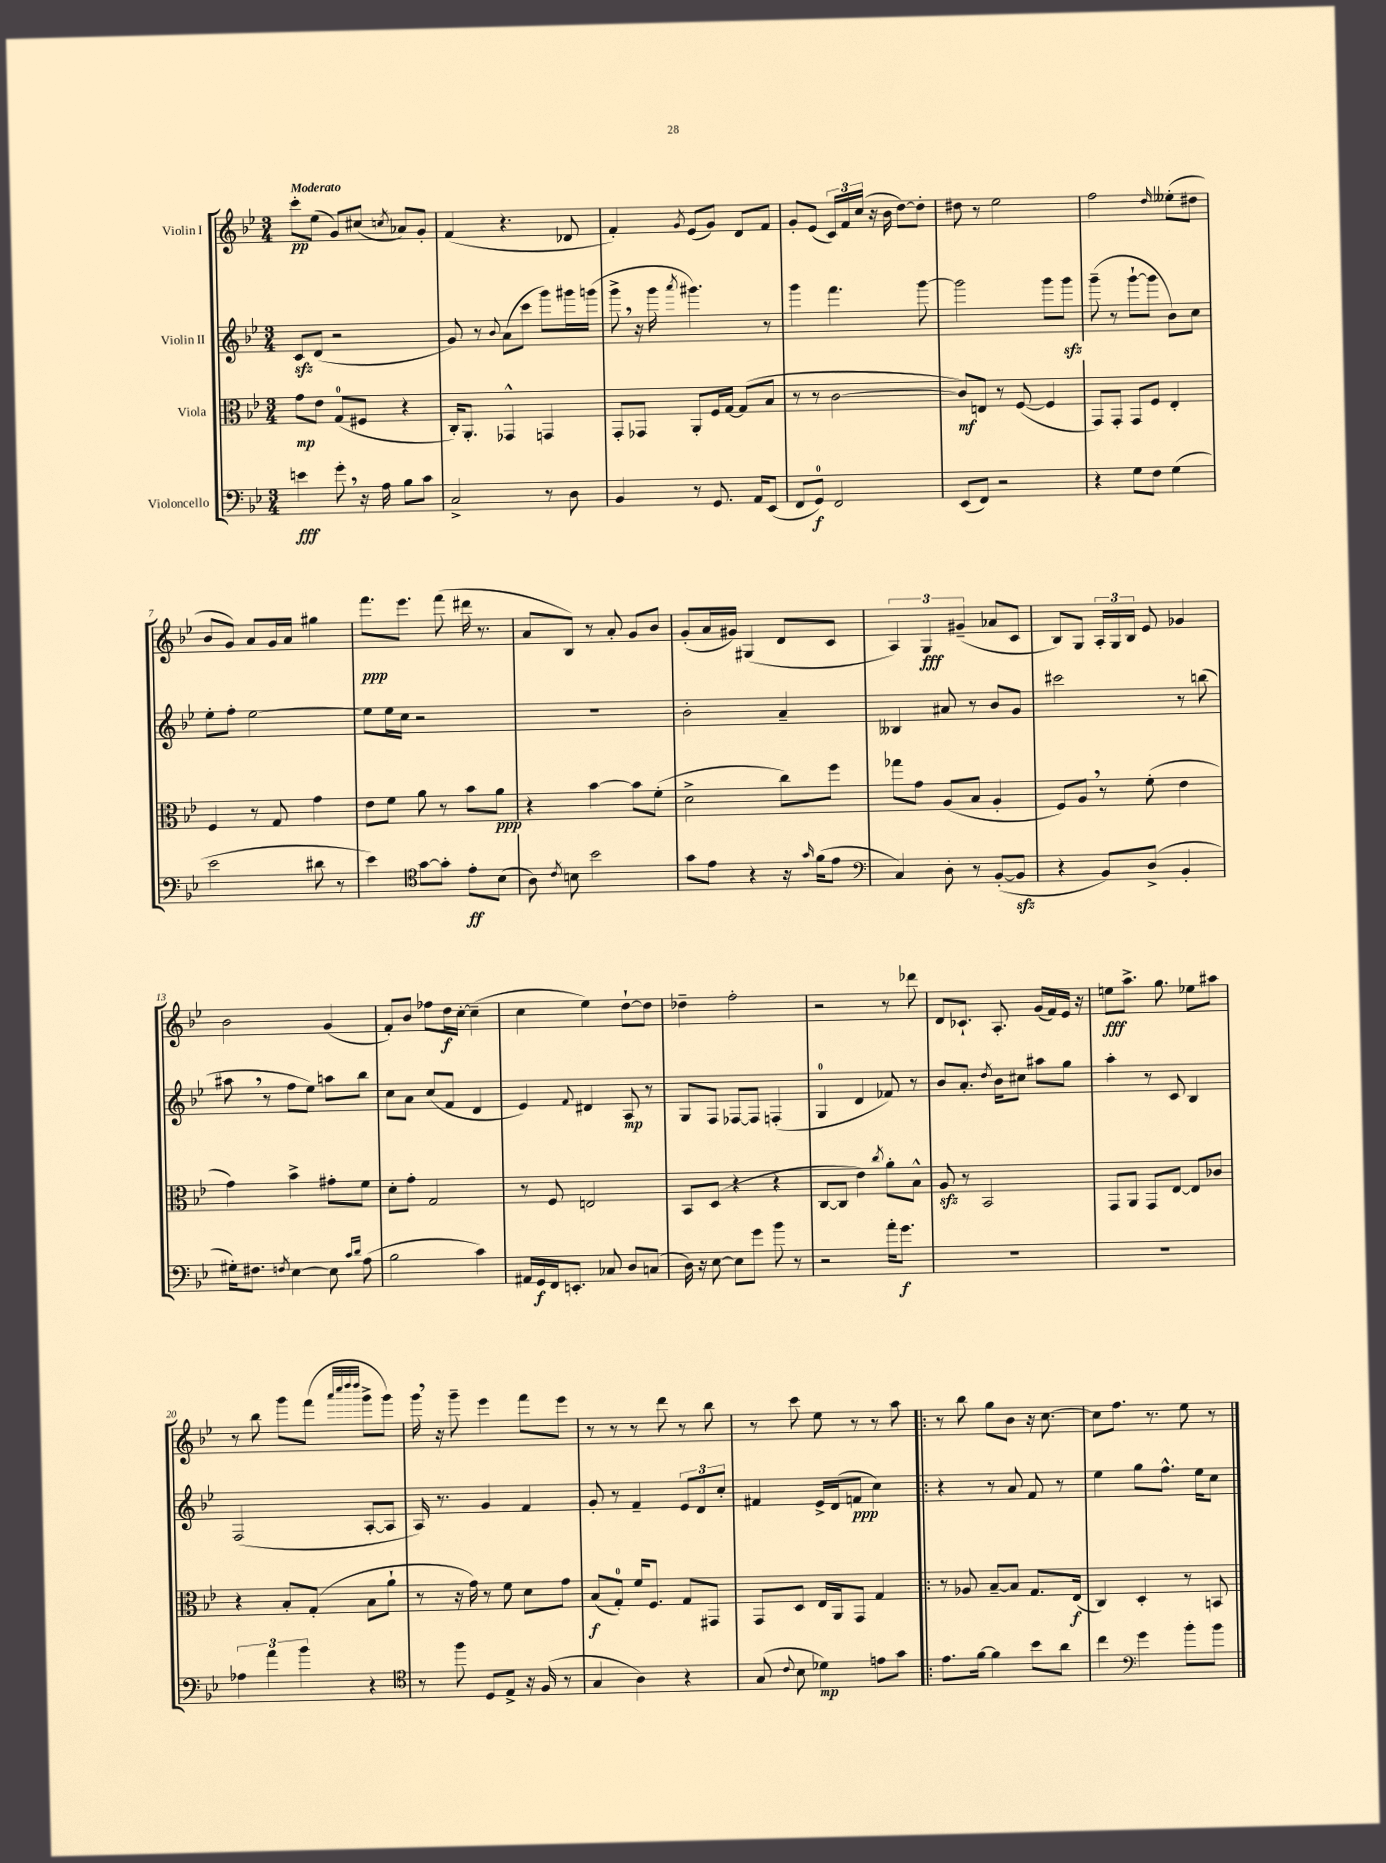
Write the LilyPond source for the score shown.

<<
\new StaffGroup <<
\new Staff = "s0" \with { instrumentName = "Violin I" } {
    \clef treble \key bes \major \numericTimeSignature \time 3/4 \tempo "Moderato"
    \autoBeamOff c'''8[-.\pp ees''8]( g'8[) cis''8]( \acciaccatura { c''8 } aes'8[) g'8]-. |
    f'4( r4. des'8 |
    f'4-.) \acciaccatura { g'8 } ees'8[( g'8]) d'8[ f'8] |
    g'8[-. ees'8]( \tuplet 3/2 { c'16[) f'16 c''16]( } r16 bes'16 d''8[~) d''8]-. |
    dis''8 r8 ees''2 |
    f''2 \grace { d''16 } eeses''8[-.( dis''8] |
    bes'8[ g'8]) a'8[ g'16 a'16] gis''4 |
    f'''8.[\ppp ees'''8.] f'''8( dis'''16 r8. |
    a'8[ bes8]) r8 a'8-. g'8[ bes'8] |
    g'8[-.( a'16 gis'16]) gis4( d'8[ c'8] |
    \tuplet 3/2 { a4) g4\fff gis'4--( } aes'8[ c'8] |
    bes8[) g8] \tuplet 3/2 { a16[-. g16 bes16] } ees'8 ges'4 |
    bes'2 g'4( |
    f'8[-.) bes'8] fes''8[ d''16\f c''16]~-. c''4--( |
    c''4 ees''4) d''8[~-! d''8] |
    des''4-- f''2-. |
    r2 r8 des'''8 |
    d'8[ ces'8.]-! a8.-. g'16[( f'16) ees'16] r16 |
    e''8[\fff a''8.]-> g''8. ees''8[ ais''8] |
    r8 bes''8 g'''8[ f'''8]( \grace { a'''32[ c''''32 d''''32 d''''32] } g'''8[-> g'''8]) |
    g'''16 \breathe r16 g'''8-- ees'''4 f'''8[ ees'''8] |
    r8 r8 r8 d'''8 r8 bes''8 |
    r8 c'''8 ees''8 r8 r8 a''8 |
    \bar ".|:" r8 bes''8 g''8[ bes'8] r16 c''8.~ |
    c''8[ f''8.] r8. ees''8 r8 \bar "|." |
}
\new Staff = "s1" \with { instrumentName = "Violin II" } {
    \clef treble \key bes \major \numericTimeSignature \time 3/4
    \autoBeamOff c'8[\sfz d'8]( r2 |
    g'8) r8 \appoggiatura { bes'8 } a'8[( c'''8] g'''8[) gis'''16 g'''16]( |
    g'''8-> \breathe r16 g'''16 \acciaccatura { a'''8 } gis'''4.) r8 |
    g'''4 f'''4. g'''8~ |
    g'''2 g'''8[ g'''8]\sfz |
    g'''8--( r8 g'''8[~-! g'''8] bes'8[) c''8] |
    ees''8[-. f''8]-. ees''2~ |
    ees''8[ ees''16 c''16] r2 |
    r2. |
    bes'2-. a'4-- |
    beses4 ais'8 r8 bes'8[ g'8] |
    cis'''2 r8 b''8( |
    ais''8 \breathe r8 f''8[ ees''8]) a''8[ bes''8] |
    c''8[ a'8] c''8[( f'8] d'4 |
    ees'4) \appoggiatura { f'8 } dis'4 a8\mp r8 |
    g8[ f8] fes8[~ fes8] f4-.( |
    g4-0 d'4 fes'8) r8 |
    bes'8[ a'8.]-. \acciaccatura { d''8 } bes'16[ cis''8] ais''8[ g''8] |
    a''4-. r8 c'8 bes4 |
    f2( a8[~-. a8] |
    a16) r8. g'4 f'4 |
    g'8-. r8 f'4-- \tuplet 3/2 { ees'8[ d'8 c''8]-. } |
    fis'4 ees'16[-> d'16( f'8]\ppp c''4) |
    \bar ".|:" r4 r8 a'8 f'8 r8 |
    ees''4 g''8[ f''8.]-^ ees''16[ c''8] \bar "|." |
}
\new Staff = "s2" \with { instrumentName = "Viola" } {
    \clef alto \key bes \major \numericTimeSignature \time 3/4
    \autoBeamOff g'8[\mp ees'8] g8[-0( fis8] r4 |
    c16[-.) a,8.]-. ges,4-^ g,4 |
    g,8[-. ges,8] a,8[-. f16 g16]~ g8[( bes8] |
    r8 r8 c'2~ |
    c'8[\mf) e8] r8 f8~( f4 |
    g,8[) g,8]-. g,8[ f8] ees4-. |
    f4 r8 g8 g'4 |
    ees'8[ f'8] a'8 r8 bes'8[ a'8]\ppp |
    r4 bes'4~ bes'8[ f'8]-.( |
    d'2-> c''8[) f''8] |
    ges''8[ g'8] a8[( bes8] a4-. |
    f8[) a8] \breathe r8 f'8-.( ees'4 |
    g'4) bes'4-> gis'8[-. f'8] |
    d'8[-. g'8]-. g2 |
    r8 f8 e2 |
    bes,8[ d8]( r4 r4 |
    c8[~ c8] ees'4) \acciaccatura { c''8 } a'8[-. bes8]-^ |
    a8\sfz r8 bes,2 |
    g,8[ a,8] g,8[ ees8]~ ees8[ ces'8] |
    r4 bes8[-. g8]-.( bes8[ a'8]-! |
    r8 r16 g'16) r8 f'8 d'8[ g'8] |
    bes8[\f( g8]-0-.) f'16[ f8.] g8[ gis,8] |
    g,8[ d8] ees16[ a,16 g,8] g4 |
    \bar ".|:" r8 aes8 bes8[~-- bes8] g8.[ ees16]\f( |
    c4) d4-. r8 b,8 \bar "|." |
}
\new Staff = "s3" \with { instrumentName = "Violoncello" } {
    \clef bass \key bes \major \numericTimeSignature \time 3/4
    \autoBeamOff e'4\fff g'8-. \breathe r16 a16 bes8[ c'8] |
    c2-> r8 d8 |
    bes,4 r8 g,8. a,16[ ees,8]( |
    f,8[ g,8]-0\f) f,2 |
    ees,8[( f,8]) r2 |
    r4 g8[ f8] g4( |
    ees'2 dis'8 r8 |
    ees'4) \clef tenor g'8[~ g'8]-. ees'8[-.\ff bes8]( |
    a8) \acciaccatura { c'8 } b8 bes'2 |
    g'8[ ees'8] r4 r16 \grace { g'16 } f'16[( ees'8] |
    \clef bass c4) d8-. r8 bes,8[~-.( bes,8]\sfz |
    r4 bes,8[) d8]->( bes,4-. |
    gis16[-.) fis8.] \acciaccatura { f8 } ees4~ ees8 \grace { c'16[ d'16] } a8( |
    bes2 c'4) |
    ais,16[ g,16\f f,16 e,8.]-. ces8 d8[ c8]( |
    d16) r16 ees8~ ees8[ g'8] bes'8 r8 |
    r2 a'16[-. g'8.]\f |
    R2. |
    R2. |
    \tuplet 3/2 { aes4 a'4 bes'4 } r4 |
    \clef tenor r8 f''8 d8[ ees8]-> r16 f16( r8 |
    g4 a4) r4 |
    g8( \appoggiatura { c'8 } bes8 des'4\mp) e'8[ g'8] |
    \bar ".|:" ees'8.[ f'16]~ f'4 bes'8[ a'8] |
    c''4 \clef bass g'4 bes'8[-. bes'8] \bar "|." |
}
>>
>>
